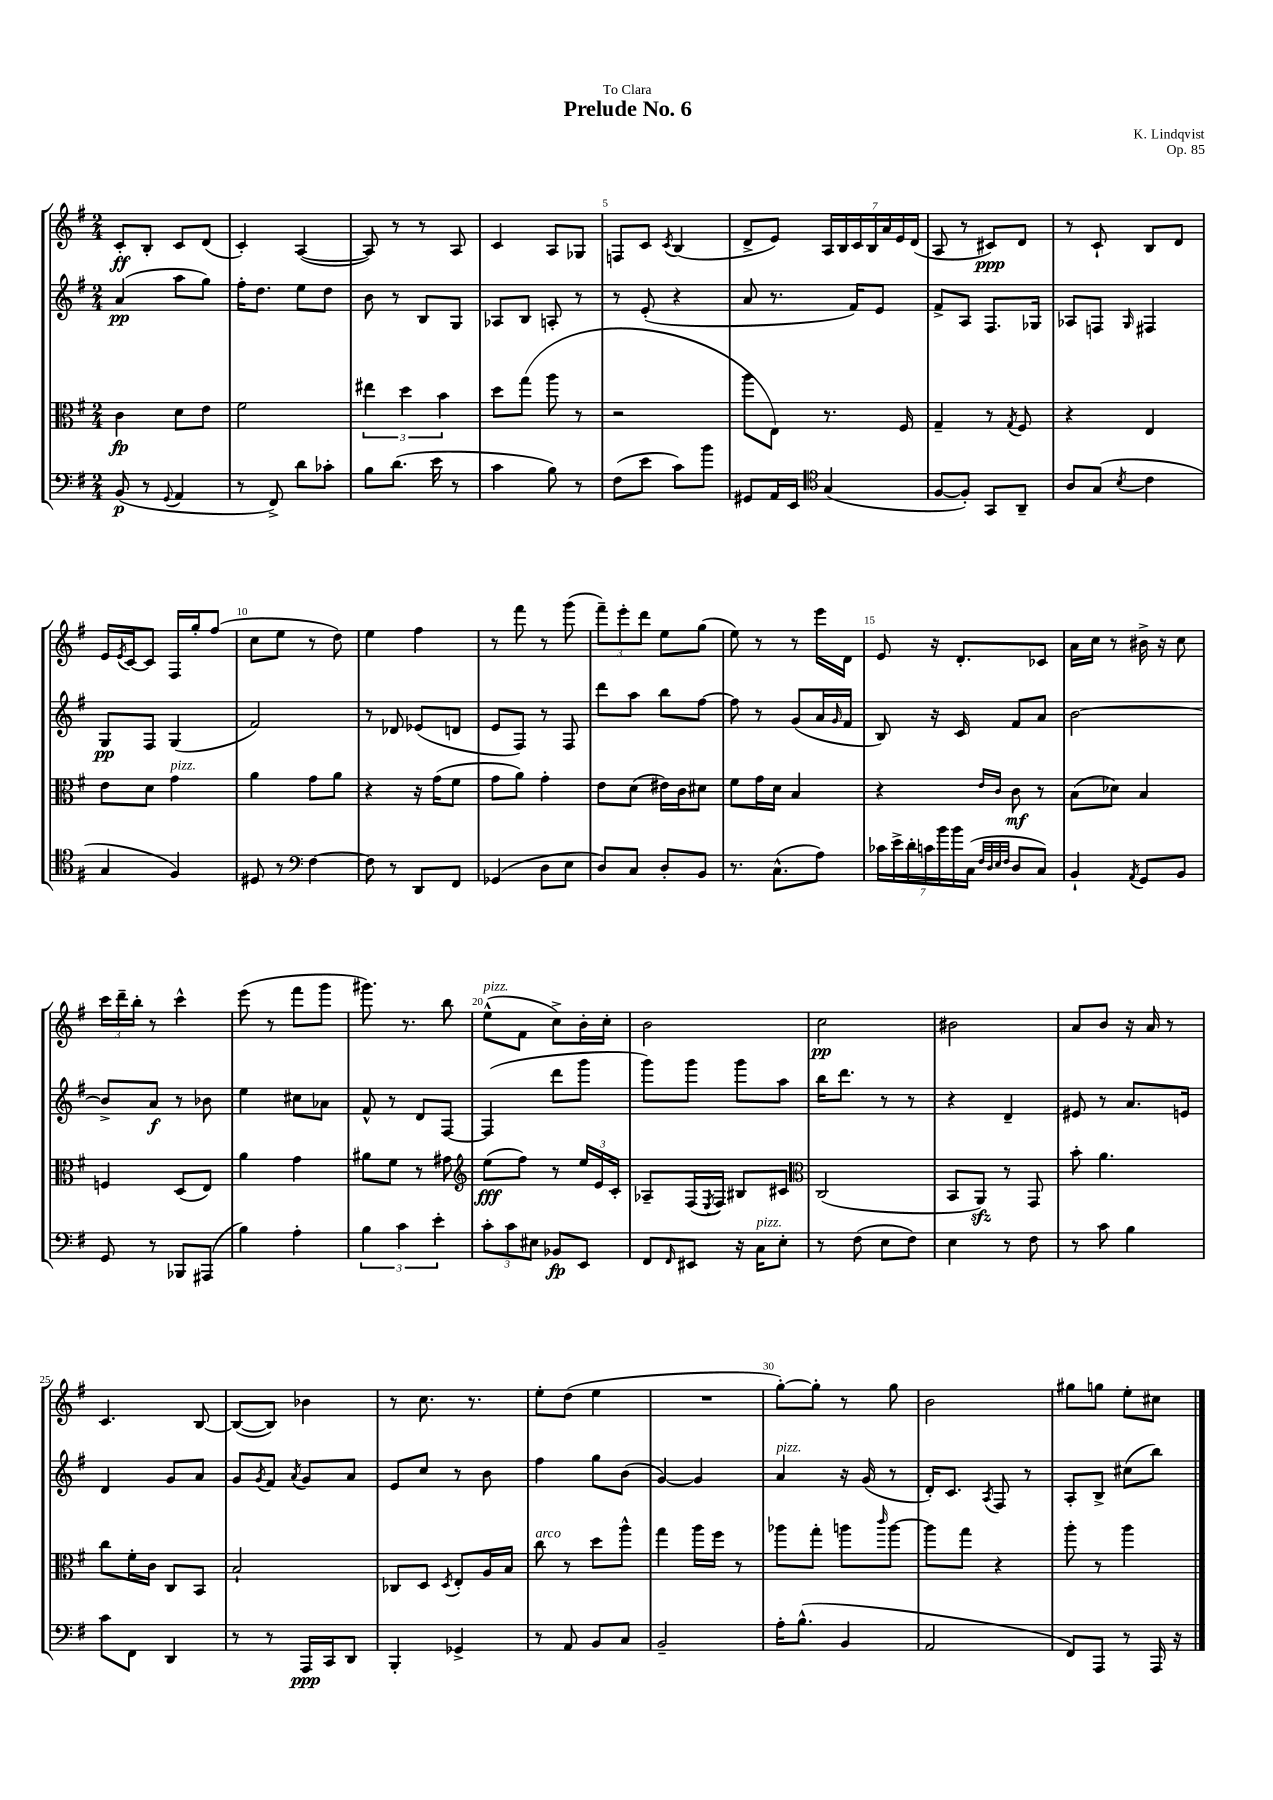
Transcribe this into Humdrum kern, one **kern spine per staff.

**kern	**kern	**kern	**kern
*staff4	*staff3	*staff2	*staff1
*clefF4	*clefC3	*clefG2	*clefG2
*k[f#]	*k[f#]	*k[f#]	*k[f#]
*M2/4	*M2/4	*M2/4	*M2/4
(8BB	4c	(4a	8c'
8r	.	.	8B'
8qqGG	.	.	.
4AA	8d	8aa	8c
.	8e	8gg)	(8d
=	=	=	=
8r	2f#	16ff#'	4c')
.	.	8.dd	.
8FF#^)	.	.	.
8d	.	8ee	([4A
8c-'	.	8dd	.
=	=	=	=
8B	6ee#	8b	8A])
(8.d	.	8r	8r
.	6dd	.	.
.	.	8B	8r
16e	.	.	.
.	6b	.	.
8r	.	8G	8A
=	=	=	=
4c	8dd	8A-	4c
.	(8gg	8B	.
8B)	8aa	8A'	8A
8r	8r	8r	8G-
=	=	=	=
(8F#	2r	8r	8F
8e	.	(8e'	8c
.	.	.	8qc
8c)	.	4r	(4B
8b	.	.	.
=	=	=	=
8GG#	8aa	8a	8d^
16AA	8E)	8.r	8e)
16EE	.	.	.
*clefC4	*	*	*
(4G	8.r	.	28A
.	.	.	28B
.	.	16f#)	.
.	.	.	28c
.	.	.	28B
.	.	8e	.
.	.	.	28a
.	.	.	28e
.	16F#	.	.
.	.	.	(28d
=	=	=	=
[8F#	4G~	8f#^	8A
8F#'])	.	8A	8r
8GG	8r	8.F#	8c#)
.	8qG	.	.
8AA~	8F#	.	8d
.	.	16G-	.
=	=	=	=
8A	4r	8A-	8r
(8G	.	8F	8c`
8qB	.	16qqG	.
4c	4E	4F#	8B
.	.	.	8d
=	=	=	=
4G	8e	8G	16e
.	.	.	8qe
.	.	.	[16c
.	8d	8F#	8c]
4F#)	4g	(4G	16F#
.	.	.	16gg'
.	.	.	(8ff#
=	=	=	=
8D#	4a	2f#)	8cc
8r	.	.	8ee
*clefF4	*	*	*
[4F#	8g	.	8r
.	8a	.	8dd)
=	=	=	=
8F#]	4r	8r	4ee
8r	.	8d-	.
8DD	16r	(8e-	4ff#
.	(16g	.	.
8FF#	8f#	8d	.
=	=	=	=
(4GG-	8g	8e	8r
.	8a)	8F#)	8fff#
8D	4g'	8r	8r
8E	.	8F#	(8ggg
=	=	=	=
8D)	8e	8ddd	12fff#~)
.	.	.	12eee'
8C	(8d	8aa	.
.	.	.	12ddd
8D'	16e#)	8bb	8ee
.	16c	.	.
8BB	8d#	[8ff#	(8gg
=	=	=	=
8.r	8f#	8ff#]	8ee)
.	16g	8r	8r
(8.C^^	16d	.	.
.	4B	(8g	8r
8A)	.	16a	16eee
.	.	16qqg	.
.	.	16f#	16d
=	=	=	=
28c-	4r	8B)	8e
28e^	.	.	.
28d'	.	.	.
28c	.	.	.
.	.	16r	16r
28b	.	.	.
28b	.	.	.
.	.	16c	8.d'
(28C	.	.	.
32qqF#	.	.	.
32qqD	.	.	.
32qqE	16qqe	.	.
32qqF#	16qqc	.	.
8D	8c	8f#	.
8C)	8r	8a	8c-
=	=	=	=
4BB`	(8B	[2b	16a
.	.	.	16cc
.	8d-)	.	8r
8qAA	.	.	.
8GG	4B	.	16b#^
.	.	.	16r
8BB	.	.	8cc
=	=	=	=
8GG	4F	8b^]	24ccc
.	.	.	24ddd~
.	.	.	24bb'
8r	.	8a	8r
8BBB-	(8D	8r	4ccc^^
(8AAA#	8E)	8b-	.
=	=	=	=
4B)	4a	4ee	(8eee
.	.	.	8r
4A'	4g	8cc#	8fff#
.	.	8a-	8ggg
=	=	=	=
6B	8a#	8f#^^	8.ggg#)
.	8f#	8r	.
6c	.	.	.
.	.	.	8.r
.	8r	8d	.
6e'	.	.	.
.	8g#	[8F#	8bb
=	=	=	=
*	*clefG2	*	*
12c'	(8ee	(4F#]	(8ee^^
12c	.	.	.
.	8ff#)	.	8f#
12E#	.	.	.
8BB-	8r	8ddd	8cc^)
8EE	24ee	8ggg	16b'
.	24e	.	.
.	.	.	16cc'
.	24c'	.	.
=	=	=	=
8FF#	8A-~	8ggg)	2b
16qqFF#	.	.	.
8EE#	(16F#	8ggg	.
.	8qE	.	.
.	16F#)	.	.
16r	8B#	8ggg	.
16C	.	.	.
8E'	8c#	8aa	.
=	=	=	=
*	*clefC3	*	*
8r	(2C	16bb	2cc
.	.	8.ddd	.
(8F#	.	.	.
8E	.	8r	.
8F#)	.	8r	.
=	=	=	=
4E	8BB	4r	2b#
.	8AA)	.	.
8r	8r	4d~	.
8F#	8GG	.	.
=	=	=	=
8r	8b'	8e#	8a
8c	4.a	8r	8b
4B	.	8.a	16r
.	.	.	16a
.	.	.	8r
.	.	16e	.
=	=	=	=
8c	8cc	4d	4.c
8FF#	16f#'	.	.
.	16c	.	.
4DD	8C	8g	.
.	8BB	8a	[8B
=	=	=	=
8r	2B`	8g	(8B_
.	.	8qg	.
8r	.	8f#	8B])
.	.	8qa	.
16AAA	.	8g	4b-
16CC	.	.	.
8DD	.	8a	.
=	=	=	=
4BBB'	8C-	8e	8r
.	8D	8cc	8.cc
.	8qD	.	.
4GG-^	8E'	8r	.
.	.	.	8.r
.	16A	8b	.
.	16B	.	.
=	=	=	=
8r	8cc	4ff#	8ee'
8AA	8r	.	(8dd
8BB	8dd	8gg	4ee
8C	8aa^^	(8b	.
=	=	=	=
2BB~	4gg	[4g)	2r
.	16aa	4g]	.
.	16ff#	.	.
.	8r	.	.
=	=	=	=
16A'	8aa-	4a	[8gg')
(8.B^^	.	.	.
.	8gg'	.	8gg']
4BB	8aa	16r	8r
.	.	(16g	.
.	16qqccc	.	.
.	[8aa	8r	8gg
=	=	=	=
2AA	8aa]	16d')	2b
.	.	8.c	.
.	8gg	.	.
.	.	8qA	.
.	4r	8F#	.
.	.	8r	.
=	=	=	=
8FF#)	8aa'	8A'	8gg#
8AAA	8r	8B^	8gg
8r	4aa	(8cc#	8ee'
16AAA	.	8bb)	8cc#
16r	.	.	.
==	==	==	==
*-	*-	*-	*-
